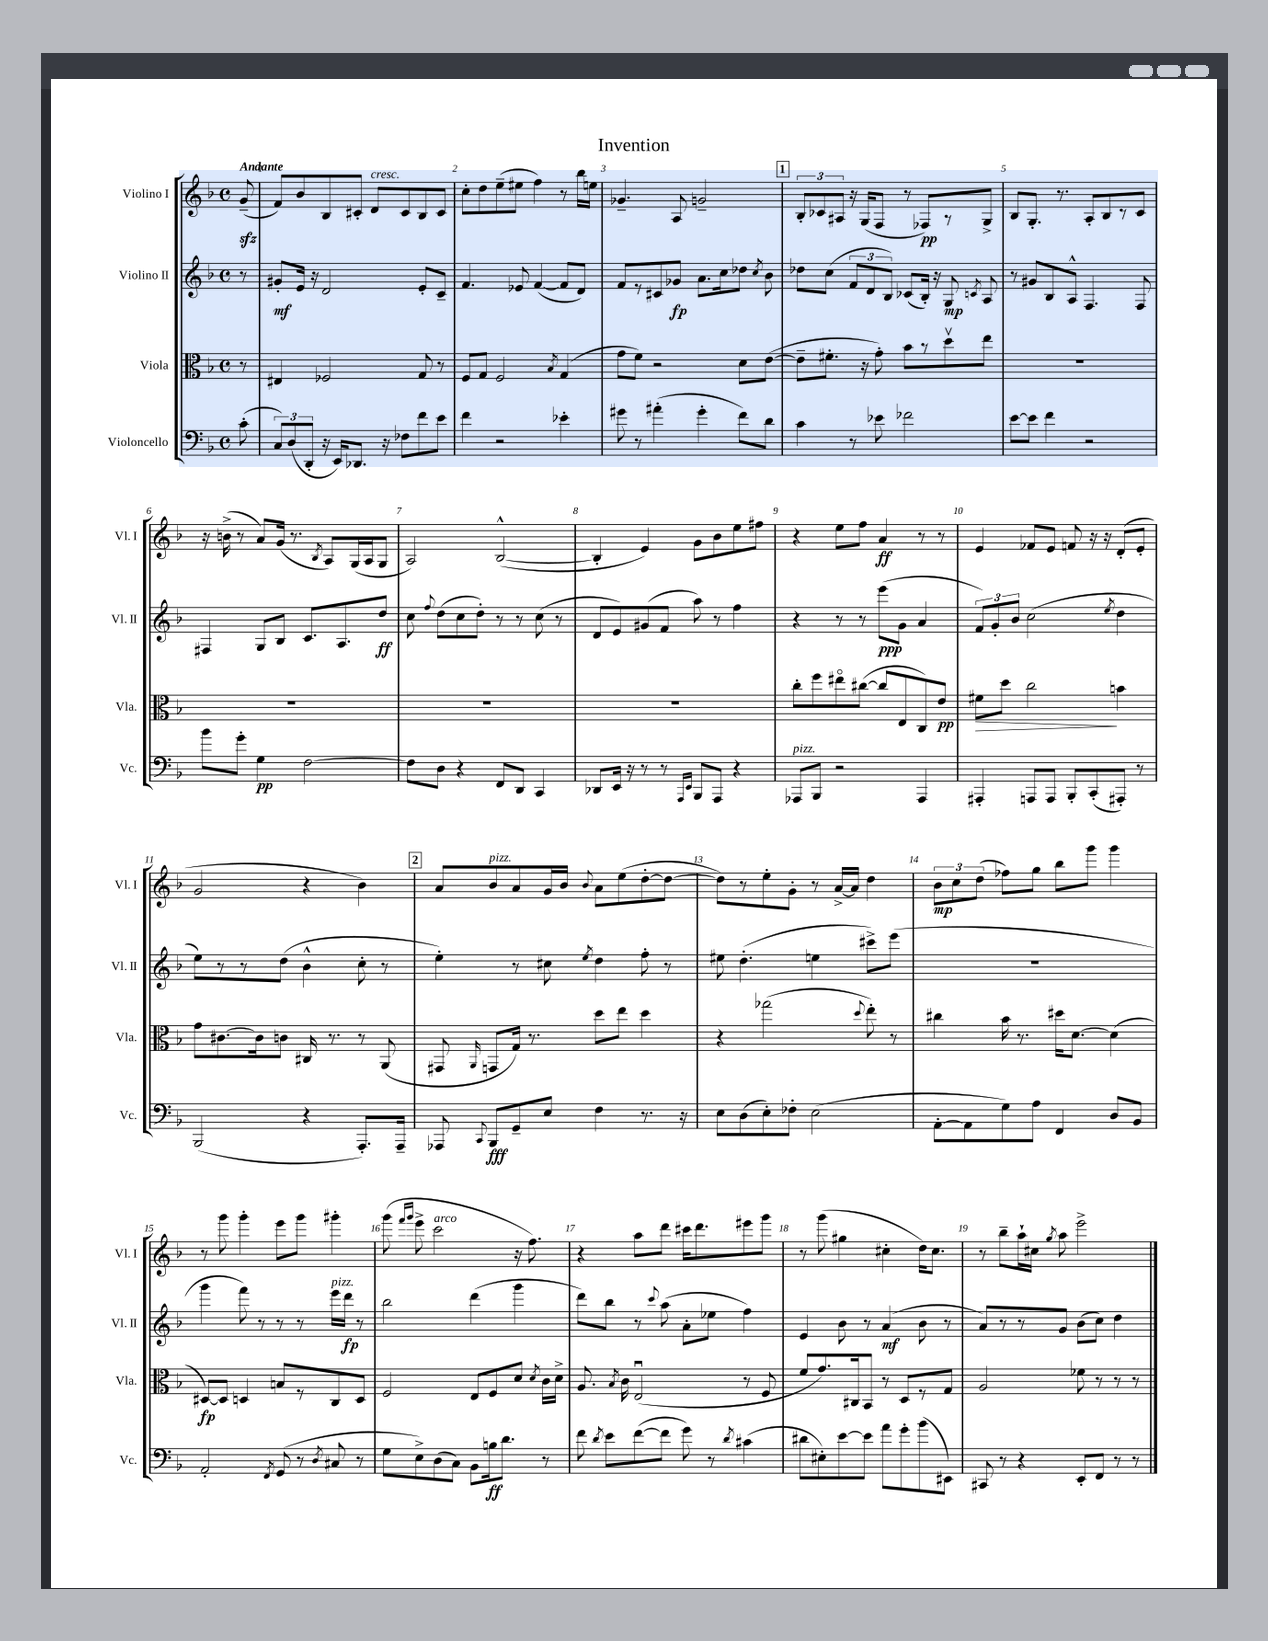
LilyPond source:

\header { title = "Invention" }
<<
\new StaffGroup <<
\new Staff = "s0" \with { instrumentName = "Violino I" shortInstrumentName = "Vl. I" } {
    \clef treble \key f \major \defaultTimeSignature \time 4/4 \partial 8 \tempo "Andante"
    \autoBeamOff g'8--\sfz( |
    f'8[) bes'8 bes8 cis'8]-. d'8[^\markup { \italic "cresc." } cis'8 bes8 cis'8] |
    c''8[-. d''8 e''8--( eis''8] f''4) r8 bes''16[ e''16] |
    ges'4.-- a8 g'2-- |
    \mark \markup { \box "1" } \tuplet 3/2 { bes8[-. ces'8 ais8] } r16 g16[( f8] r8 fes8[\pp) r8 g8]-> |
    bes8[ g8.]-. r8. a8[-. bes8 r8 c'8] |
    r16 b'16->( r8 a'8[) g'16]( r8. \acciaccatura { bes8 } a8[) g16( a16 g8] |
    a2) bes2~-^( |
    bes4-. e'4) g'8[ bes'8 e''8 fis''8] |
    r4 e''8[ f''8] a'4\ff r8 r8 |
    e'4 fes'8[ e'8] f'8 r16 r16 d'8[-.( e'8]-. |
    g'2 r4 bes'4) |
    \mark \markup { \box "2" } a'8[ bes'8^\markup { \italic "pizz." } a'8 g'16 bes'16] \appoggiatura { bes'8 } a'8[ e''8( d''8~-. d''8]~ |
    d''8[) r8 e''8-. g'8]-. r8 a'16[~-> a'16] d''4 |
    \tuplet 3/2 { bes'8[\mp c''8 d''8]( } fes''8[) g''8] bes''8[ g'''8] g'''4 |
    r8 g'''8 g'''4-. e'''8[ g'''8] gis'''4-. |
    g'''8( \grace { f'''16[ g'''16] } e'''8-> c'''2^\markup { \italic "arco" } r16 f''8.) |
    r4 a''8[ d'''8] cis'''16[ d'''8. eis'''8 g'''8] |
    r8 g'''8( gis''4 cis''4-. d''16[) cis''8.] |
    r8 bes''8[-- a''16-! cis''16] \acciaccatura { g''8 } a''8 e'''2-> \bar "|." |
}
\new Staff = "s1" \with { instrumentName = "Violino II" shortInstrumentName = "Vl. II" } {
    \clef treble \key f \major \defaultTimeSignature \time 4/4 \partial 8
    \autoBeamOff r8 |
    gis'8[-.\mf e'16] r16 d'2 e'8[-. c'8]-- |
    f'4. ees'8 f'4~( f'8[ d'8]) |
    f'8[ r8 cis'8 ges'8]\fp a'8.[ c''16 des''8] \acciaccatura { c''8 } bes'8 |
    \mark \markup { \box "1" } des''8[ c''8]( \tuplet 3/2 { f'8[ d'8 bes8]) } ces'8[( bes16]-.) r16 g8\mp \acciaccatura { c'8 } a8 |
    r8 gis'8[ bes8 a8]-^ f4. f8 |
    fis4 g8[ bes8] c'8.[ a8. d''8]\ff |
    c''8 \appoggiatura { f''8 } d''8[( c''8 d''8]-.) r8 r8 c''8( r8 |
    d'8[ e'8) gis'8( f'8] a''8) r8 f''4 |
    r4 r8 r8 e'''8[\ppp( g'8] a'4 |
    \tuplet 3/2 { f'8[) g'8-. bes'8] } c''2( \acciaccatura { e''8 } d''4 |
    e''8[) r8 r8 d''8]( bes'4-^ c''8-. r8 |
    \mark \markup { \box "2" } e''4-.) r8 cis''8 \acciaccatura { e''8 } d''4 f''8-. r8 |
    eis''8 d''4.-.( e''4 cis'''8[->) e'''8]( |
    R1 |
    g'''4 f'''8) r8 r8 r8 e'''16[^\markup { \italic "pizz." } d'''16]\fp r8 |
    bes''2 d'''4( g'''4 |
    d'''8[) bes''8] r8 \appoggiatura { c'''8 } a''8( a'8[-. ees''8] f''4) |
    e'4 bes'8 r8 a'4\mf( bes'8 r8 |
    a'8[) r8 r8 g'8] bes'8[( c''8]) d''4 \bar "|." |
}
\new Staff = "s2" \with { instrumentName = "Viola" shortInstrumentName = "Vla." } {
    \clef alto \key f \major \defaultTimeSignature \time 4/4 \partial 8
    \autoBeamOff r8 |
    eis4 fes2 g8 r8 |
    f8[ g8] f2 \acciaccatura { bes8 } g4( |
    g'8[ f'8]) r2 d'8[ e'8]~( |
    \mark \markup { \box "1" } e'8[-- fis'8.]-. r16 g'8-.) bes'8[ r8 d''8\upbow e''8] |
    R1 |
    R1 |
    R1 |
    R1 |
    c''8[-. f''8 eis''8\flageolet cis''8]~( cis''8[ e8 c8) e'8]\pp |
    fis'8[\> d''8] c''2\! b'4 |
    g'8[ cis'8.~ cis'16 c'8] cis16 r8. r8 a,8( |
    \mark \markup { \box "2" } gis,8 \grace { a,16 } g,8[ g16]) r8. d''8[ e''8] d''4 |
    r4 ges''2( \appoggiatura { d''8 } e''8-.) r8 |
    cis''4 bes'16 r8. dis''16[ d'8.]~ d'4( |
    dis8[~\fp) dis8] d4 b8[ r8 c8 d8] |
    f2 e8[ f8 d'8] \acciaccatura { d'8 } c'16[ d'16]-> |
    a8. \acciaccatura { bes8 } c'16 e2\downbow( r8 f8 |
    f'8[ g'8.) cis16 bes,8] r8 d8[ r8 g8] |
    a2 fes'8 r8 r8 r8 \bar "|." |
}
\new Staff = "s3" \with { instrumentName = "Violoncello" shortInstrumentName = "Vc." } {
    \clef bass \key f \major \defaultTimeSignature \time 4/4 \partial 8
    \autoBeamOff c'8-.( |
    \tuplet 3/2 { c8[) d8( d,8]-. } r16 e,16[) des,8.] r16 fes8[ f'8 e'8] |
    f'4 r2 ees'4-. |
    gis'8 r8 ais'4-.( gis'4-. f'8[) d'8] |
    \mark \markup { \box "1" } c'4 r8 ees'8 fes'2 |
    e'8[~ e'8] f'4 r2 |
    bes'8[ g'8]-. g4\pp f2~ |
    f8[ d8] r4 f,8[ d,8] c,4 |
    des,8[ e,16] r16 r8 r8 \grace { a,,16[ e,16] } bes,,8[ a,,8] r4 |
    aes,,8[^\markup { \italic "pizz." } bes,,8] r2 aes,,4 |
    ais,,4-. a,,8[ a,,8] bes,,8[-. c,8-.( ais,,8]-.) r8 |
    bes,,2( r4 a,,8.[-.) a,,16]-- |
    \mark \markup { \box "2" } aes,,8 \appoggiatura { c,8 } bes,,8[\fff g,8-- e8] f4 r8. r16 |
    e8[ d8( e8-.) fes8]-. e2( |
    a,8[~-. a,8 g8) a8] f,4 d8[ bes,8] |
    a,2-. \acciaccatura { f,8 } g,8( r8 \acciaccatura { d8 } cis8 r8 |
    g8[ e8->) d8( c8]) bes,8[ b16\ff d'8.] r8 |
    f'8 \acciaccatura { d'8 } e'8[ f'8~( f'8] g'8) r8 \acciaccatura { d'8 } cis'4( |
    dis'8[ eis8-.) e'8~ e'8] a'8[ g'8-. bes'8( eis,8]) |
    cis,8 r8 r4 e,8[-. f,8] r8 r8 \bar "|." |
}
>>
>>
\layout { \context { \Score \override BarNumber.break-visibility = ##(#f #t #t) barNumberVisibility = #all-bar-numbers-visible } }
